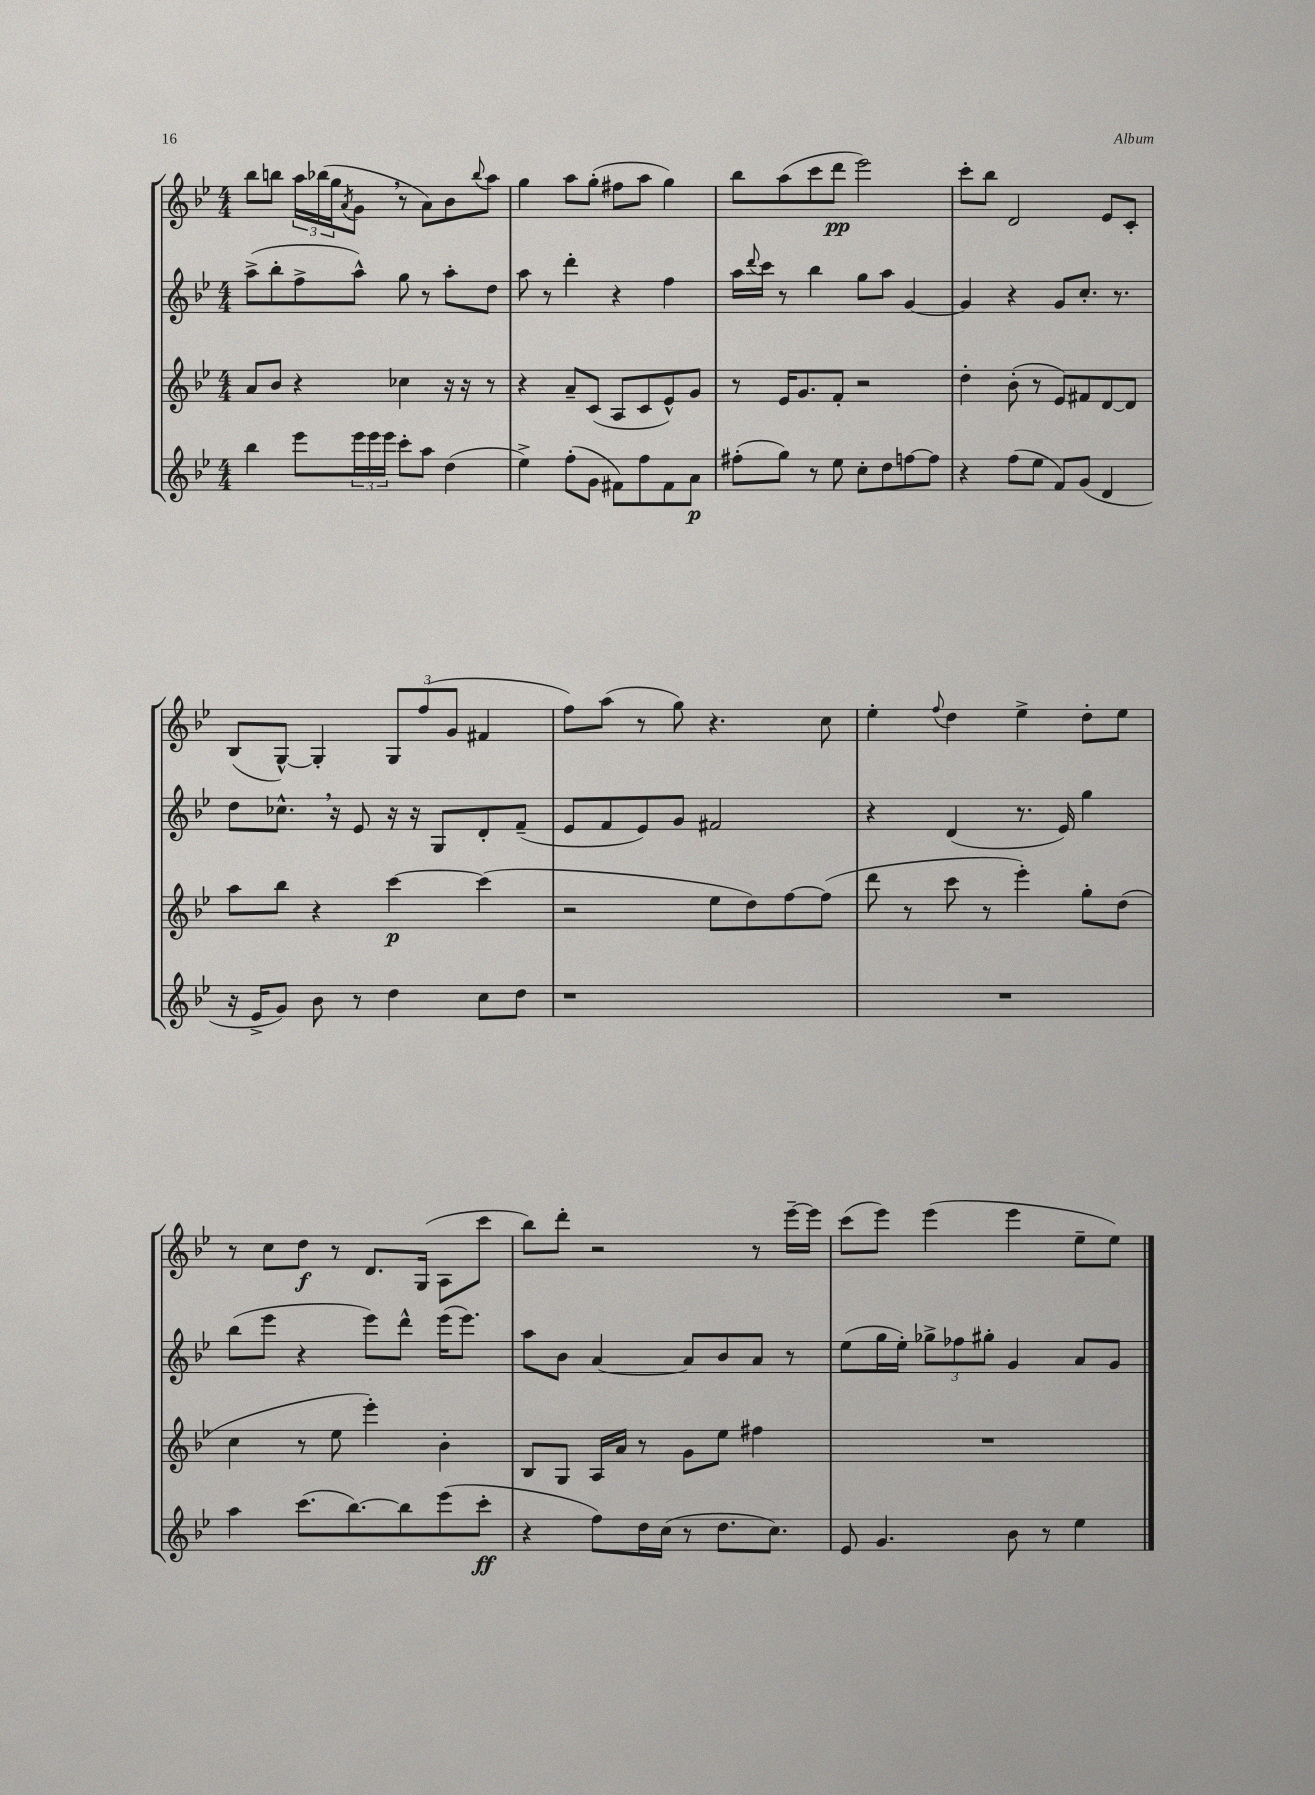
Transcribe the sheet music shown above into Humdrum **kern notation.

**kern	**dynam	**kern	**dynam	**kern	**kern	**dynam
*part4	*part4	*part3	*part3	*part2	*part1	*part1
*staff4	*staff4	*staff3	*staff3	*staff2	*staff1	*staff1
*clefG2	*	*clefG2	*	*clefG2	*clefG2	*
*k[b-e-]	*	*k[b-e-]	*	*k[b-e-]	*k[b-e-]	*
*M4/4	*	*M4/4	*	*M4/4	*M4/4	*
=70	=70	=70	=70	=70	=70	=70
4bb-\	.	8a/L	.	(8aa^\L	8bb-\L	.
.	.	8b-/J	.	8bb-'\	8bbn\J	.
8eee-\L	.	4r	.	8ff^\	24aa\LL	.
.	.	.	.	.	(24bb-X\	.
.	.	.	.	.	24gg\J	.
.	.	.	.	.	8qa/	.
24eee-\L	.	.	.	8aa^^\J)	8g,\J	.
24eee-\	.	.	.	.	.	.
24eee-\JJ	.	.	.	.	.	.
8ccc'\L	.	4cc-X\	.	8gg\	8r	.
8aa\J	.	.	.	8r	8a\L)	.
(4dd\	.	16r	.	8aa'\L	8b-\	.
.	.	16r	.	.	.	.
.	.	.	.	.	8qqbb-/	.
.	.	8r	.	8dd\J	8aa\J	.
=71	=71	=71	=71	=71	=71	=71
4ee-^\)	.	4r	.	8aa\	4gg\	.
.	.	.	.	8r	.	.
(8ff'\L	.	8a~/L	.	4ddd'\	8aa\L	.
8g\J	.	(8c/J	.	.	(8gg'\J	.
8f#X\L)	.	8A/L	.	4r	8ff#X\L	.
8ff\	.	8c/	.	.	8aa\J	.
8f#\	.	8e-^^/)	.	4ff\	4gg\)	.
8a\J	p	8g/J	.	.	.	.
=72	=72	=72	=72	=72	=72	=72
(8ff#X'\L	.	8r	.	16aa\LL	8bb-\L	.
.	.	.	.	8qqddd/	.	.
.	.	.	.	16ccc\JJ	.	.
8gg\J)	.	16e-/KL	.	8r	(8aa\	.
.	.	8.g/	.	.	.	.
8r	.	.	.	4bb-\	8ccc\	.
8ee-\	.	8f'/J	.	.	8ddd\J	pp
8cc'\L	.	2r	.	8gg\L	2eee-\)	.
8dd\	.	.	.	8aa\J	.	.
[8ffn\	.	.	.	[4g/	.	.
8ff\J]	.	.	.	.	.	.
=73	=73	=73	=73	=73	=73	=73
4r	.	4dd'\	.	4g/]	8ccc'\L	.
.	.	.	.	.	8bb-\J	.
(8ff\L	.	(8b-'\	.	4r	2d/	.
8ee-\J	.	8r	.	.	.	.
8f/L)	.	8e-/L)	.	8g/L	.	.
(8g/J	.	8f#X/	.	8.cc'/J	.	.
4d/	.	[8d/	.	.	8e-/L	.
.	.	.	.	8.r	.	.
.	.	8d/J]	.	.	8c'/J	.
!!LO:LB:g=z
=74	=74	=74	=74	=74	=74	=74
16r	.	8aa\L	.	8dd\L	(8B-/L	.
16e-^/KL	.	.	.	.	.	.
8g/J)	.	8bb-\J	.	8.cc-X^^,\J	[8G^^/J)	.
8b-\	.	4r	.	.	4G'/]	.
.	.	.	.	16r	.	.
8r	.	.	.	8e-/	.	.
4dd\	.	[4ccc\	p	16r	12G/L	.
.	.	.	.	16r	.	.
.	.	.	.	.	(12ff/	.
.	.	.	.	8G/L	.	.
.	.	.	.	.	12g/J	.
8cc\L	.	(4ccc\]	.	8d'/	4f#X/	.
8dd\J	.	.	.	(8f~/J	.	.
=75	=75	=75	=75	=75	=75	=75
1r	.	2r	.	8e-/L	8ff\L)	.
.	.	.	.	8f/	(8aa\J	.
.	.	.	.	8e-/)	8r	.
.	.	.	.	8g/J	8gg\)	.
.	.	8ee-\L	.	2f#X/	4.r	.
.	.	8dd\)	.	.	.	.
.	.	[8ff\	.	.	.	.
.	.	(8ff\J]	.	.	8cc\	.
=76	=76	=76	=76	=76	=76	=76
1r	.	8ddd\	.	4r	4ee-'\	.
.	.	8r	.	.	.	.
.	.	.	.	.	8qqff/	.
.	.	8ccc\	.	(4d/	4dd\	.
.	.	8r	.	.	.	.
.	.	4eee-'\)	.	8.r	4ee-^\	.
.	.	.	.	16e-/)	.	.
.	.	8gg'\L	.	4gg\	8dd'\L	.
.	.	(8dd\J	.	.	8ee-\J	.
!!LO:LB:g=z
=77	=77	=77	=77	=77	=77	=77
4aa\	.	4cc\	.	(8bb-\L	8r	.
.	.	.	.	8eee-\J	8cc\L	.
(8.ccc\L	.	8r	.	4r	8dd\J	f
.	.	8ee-\	.	.	8r	.
[8.bb-\)	.	.	.	.	.	.
.	.	4eee-'\)	.	8eee-\L)	8.d/L	.
8bb-\]	.	.	.	8ddd^^\J	.	.
.	.	.	.	.	(16G/Jk	.
(8eee-\	.	4b-'\	.	(16eee-\KL	8A\L	.
.	.	.	.	8.eee-\J)	.	.
8ccc'\J	ff	.	.	.	8ccc\J	.
=78	=78	=78	=78	=78	=78	=78
4r	.	8B-/L	.	8aa\L	8bb-\L)	.
.	.	8G/J	.	8b-\J	8ddd'\J	.
8ff\L)	.	16A/LL	.	[4a/	2r	.
.	.	16a/JJ	.	.	.	.
16dd\L	.	8r	.	.	.	.
(16cc\JJ	.	.	.	.	.	.
8r	.	8g\L	.	8a/L]	.	.
8.dd\L	.	8ee-\J	.	8b-/	.	.
.	.	4ff#X\	.	8a/J	8r	.
8.cc\J)	.	.	.	.	.	.
.	.	.	.	8r	[16eee-~\LL	.
.	.	.	.	.	16eee-\JJ]	.
=79	=79	=79	=79	=79	=79	=79
8e-/	.	1r	.	(8ee-\L	(8ccc\L	.
4.g/	.	.	.	16gg\L	8eee-\J)	.
.	.	.	.	16ee-'\JJ)	.	.
.	.	.	.	12gg-X^\L	(4eee-\	.
.	.	.	.	12ff-X\	.	.
.	.	.	.	12gg#X'\J	.	.
8b-\	.	.	.	4g/	4eee-\	.
8r	.	.	.	.	.	.
4ee-\	.	.	.	8a/L	8ee-~\L	.
.	.	.	.	8g/J	8ee-\J)	.
==	==	==	==	==	==	==
*-	*-	*-	*-	*-	*-	*-
